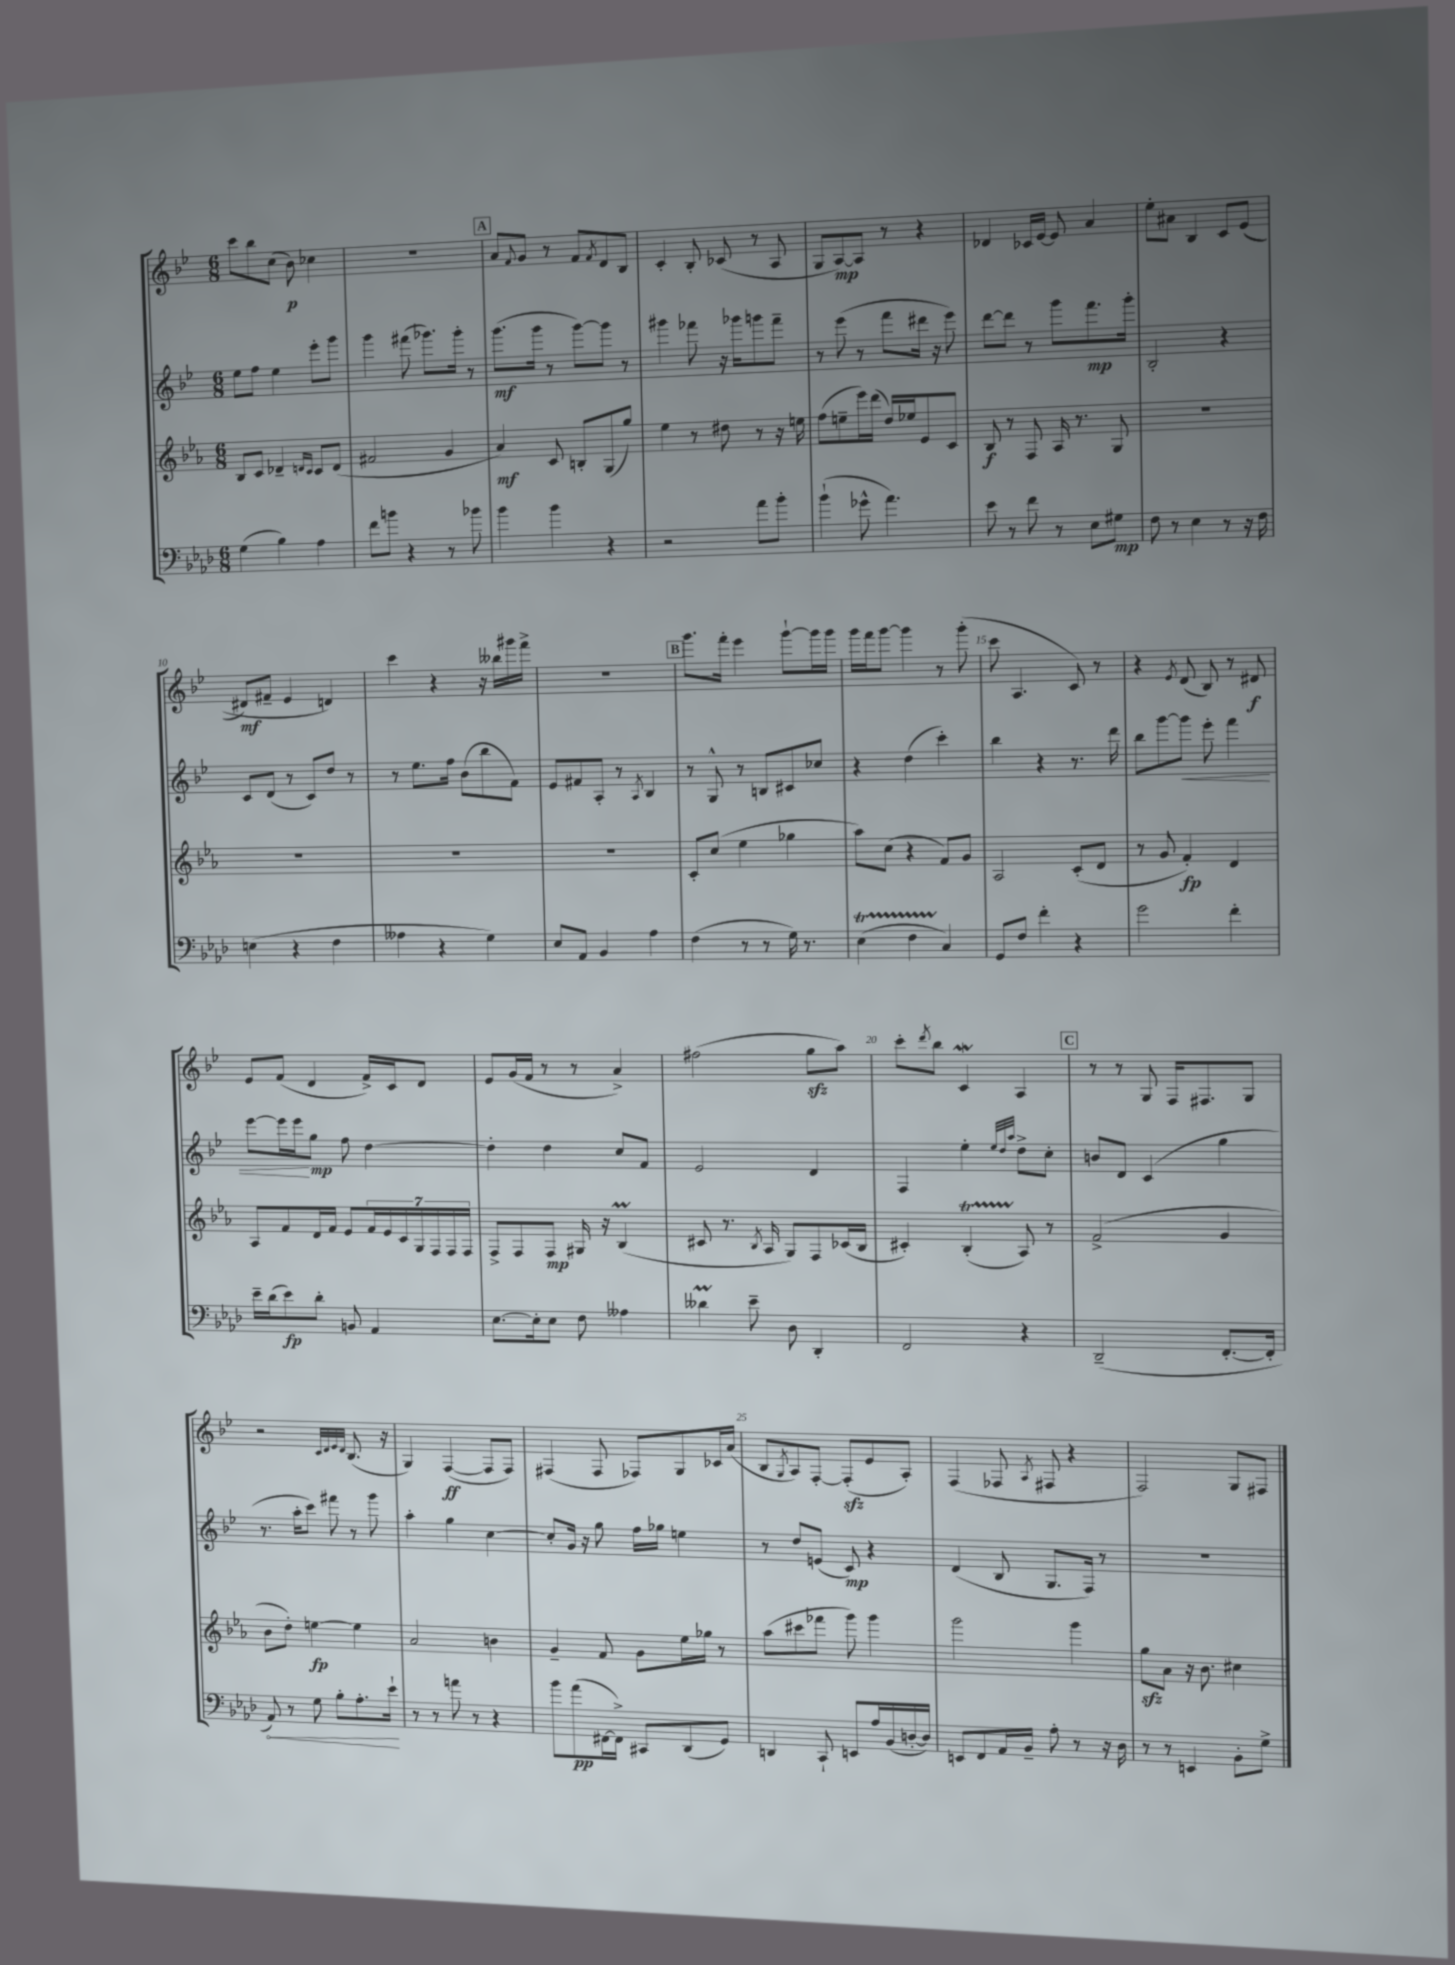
<<
\new StaffGroup <<
\new Staff = "s0" {
    \clef treble \key bes \major \numericTimeSignature \time 6/8
    c'''8 bes''8 c''8( bes'8\p) ces''4 |
    R2. |
    \mark \markup { \box "A" } a'8 \appoggiatura { f'8 } g'8 r8 f'8 \acciaccatura { f'8 } d'8 bes8 |
    c'4-. bes8-. ces'8( r8 a8 |
    g8 a8~\mp) a8 r8 r4 |
    des'4 ces'16 ees'16~ ees'8 a'4 |
    ees''8-. ais'8 bes4 c'8 ees'8(\( |
    dis'8\mf) fis'8-- ees'4 d'4\) |
    c'''4 r4 r16 beses''16 gis'''16 f'''16-> |
    R2. |
    \mark \markup { \box "B" } g'''8. f'''16-. ees'''4 g'''8~-! g'''16 g'''16 |
    g'''16 f'''16 g'''8~ g'''4 r8 g'''8-.( |
    c'''8 a4. c'8) r8 |
    r4 \acciaccatura { ees'8 } d'8( bes8) r8 dis'8\f |
    ees'8 f'8( d'4 f'16->) c'16 d'8 |
    ees'8 g'16( f'16 r8 r8 a'4->) |
    fis''2( g''8\sfz a''8) |
    c'''8-. \acciaccatura { d'''8 } bes''8 c'4\mordent a4 |
    \mark \markup { \box "C" } r8 r8 g8 f16 fis8. g8 |
    r2 \grace { c'32 d'32 ees'32 d'32 } bes8.( r16 |
    g4) f4~\ff( f8 f8) |
    fis4( fis8 fes8) g8 ces'16 a'16( |
    bes8 \acciaccatura { g8 } a8) f8~-. f8-.\sfz( ees'8 a8-.) |
    f4( fes8 \acciaccatura { a8 } fis8 r4 |
    f2) g8 fis8 \bar "|." |
}
\new Staff = "s1" {
    \clef treble \key bes \major \numericTimeSignature \time 6/8
    ees''8 f''8 ees''4 ees'''8-. g'''8 |
    g'''4 fis'''8( ges'''8.) ges'''16-. r8 |
    \mark \markup { \box "A" } g'''8.\mf( g'''16 r8 g'''8~) g'''8 r8 |
    gis'''4 fes'''8 r16 ges'''16 g'''8 fes'''8-- |
    r8 ees'''8( r8 f'''8 dis'''16 r16 ees'''8) |
    d'''8~ d'''8 r8 g'''8 f'''8.\mp g'''16-. |
    bes2-. r4 |
    c'8 d'8( r8 c'8) d''8 r8 |
    r8 ees''8. f''16 bes'8( bes''8 f'8) |
    ees'8 fis'8 a8-. r8 \acciaccatura { a8 } bes4 |
    \mark \markup { \box "B" } r8 g8-^ r8 b8 cis'8 ces''8 |
    r4 d''4( c'''4-.) |
    bes''4 r4 r8. d'''16 |
    bes''8 g'''8~ g'''8\< ees'''8-. f'''4 |
    ees'''8~ ees'''16 ees'''16\! g''8\mp f''8 d''4~ |
    d''4-. d''4 c''8 f'8 |
    ees'2 d'4 |
    f4 ees''4-. \grace { ees''32 d''32 a''32 } d''8-> c''8-. |
    \mark \markup { \box "C" } b'8 d'8 c'4( g''4 |
    r8. a''16-. c'''8) fis'''8 r8 g'''8 |
    a''4-. g''4 c''4~ |
    c''8-. g'16 r16 g''8 f''16 ges''16 e''4 |
    r8 d''8 e'8( c'8\mp) r4 |
    d'4( bes8 g8. f16) r8 |
    R2. \bar "|." |
}
\new Staff = "s2" {
    \clef treble \key ees \major \numericTimeSignature \time 6/8
    bes8 c'8 des'4-- \grace { d'16 c'16 } c'8 d'8( |
    fis'2 g'4 |
    \mark \markup { \box "A" } aes'4\mf) c'8 b8-. g8( g''8) |
    ees''4 r8 dis''8 r8 r16 e''16 |
    f''8( e''8-- ees'''16) d'''16( d''16) ees''16 ees'8 c'8 |
    bes8\f r8 f8 aes16 r8. g8 |
    R2. |
    R2. |
    R2. |
    R2. |
    \mark \markup { \box "B" } c'8-. c''8( ees''4 ges''4 |
    aes''8) c''8( r4 f'8) g'8 |
    aes2 c'8-.( d'8 |
    r8 g'8 f'4-.\fp) d'4 |
    aes8 f'8 d'16 f'16 ees'8 \tuplet 7/4 { f'16 ees'16 c'16 g16 f16 f16 f16 } |
    f8-> f8 f8\mp gis16 r16 bes4\prall( |
    cis'8 r8. \acciaccatura { bes8 } aes16 g8) f8 ces'16( bes16 |
    cis'4-.) bes4-.\startTrillSpan( aes8\stopTrillSpan) r8 |
    \mark \markup { \box "C" } f'2->( g'4 |
    bes'8 d''8-.) e''4~\fp e''4 |
    aes'2 b'4 |
    g'4-- f'8 g'8 ees''16 ges''16 r8 |
    aes''8( cis'''8 fes'''8 g'''8) g'''4 |
    g'''2 g'''4 |
    g''8\sfz aes'8 r16 bes'8. cis''4 \bar "|." |
}
\new Staff = "s3" {
    \clef bass \key aes \major \numericTimeSignature \time 6/8
    g4( bes4) aes4 |
    f'8 b'8 r4 r8 bes'8 |
    \mark \markup { \box "A" } bes'4 bes'4 r4 |
    r2 aes'8 bes'8-. |
    bes'4-!( ges'8-^ aes'4.) |
    ees'8 r8 f'8 r8 ees8 gis8\mp |
    f8 r8 ees4 r8 r16 f16 |
    e4( r4 f4 |
    aeses4 r4 g4) |
    ees8 aes,8 bes,4 aes4 |
    \mark \markup { \box "B" } f4( r8 r8 g16) r8. |
    ees4\startTrillSpan( f4 c4\stopTrillSpan) |
    g,8 f8 f'4-. r4 |
    g'2 f'4-. |
    ees'16-- des'16( ees'8\fp) des'8-. b,8 aes,4 |
    ees8.~ ees16-. ees8 f8 aeses4 |
    deses'4\prall ees'8-- des8 des,4-. |
    f,2 r4 |
    \mark \markup { \box "C" } des,2--( f,8.~-. f,16-. |
    \once \override Hairpin.circled-tip = ##t aes,8\<) r8 g8 bes8-. aes8.-. ees'16-!\! |
    r8 r8 a'8 r8 r4 |
    bes'8 aes'8\pp( fis,16~ fis,16->) cis,8 des,8( g,8) |
    d,4 c,8-! e,8 aes16 bes,16( d16~-. d16) |
    e,8 f,8 aes,16 bes,16-- aes8-. r8 r16 des16 |
    r8 r8 e,4 bes,8-. g8-> \bar "|." |
}
>>
>>
\layout { \context { \Score currentBarNumber = #3 \override BarNumber.break-visibility = ##(#f #t #t) barNumberVisibility = #(every-nth-bar-number-visible 5) } }
